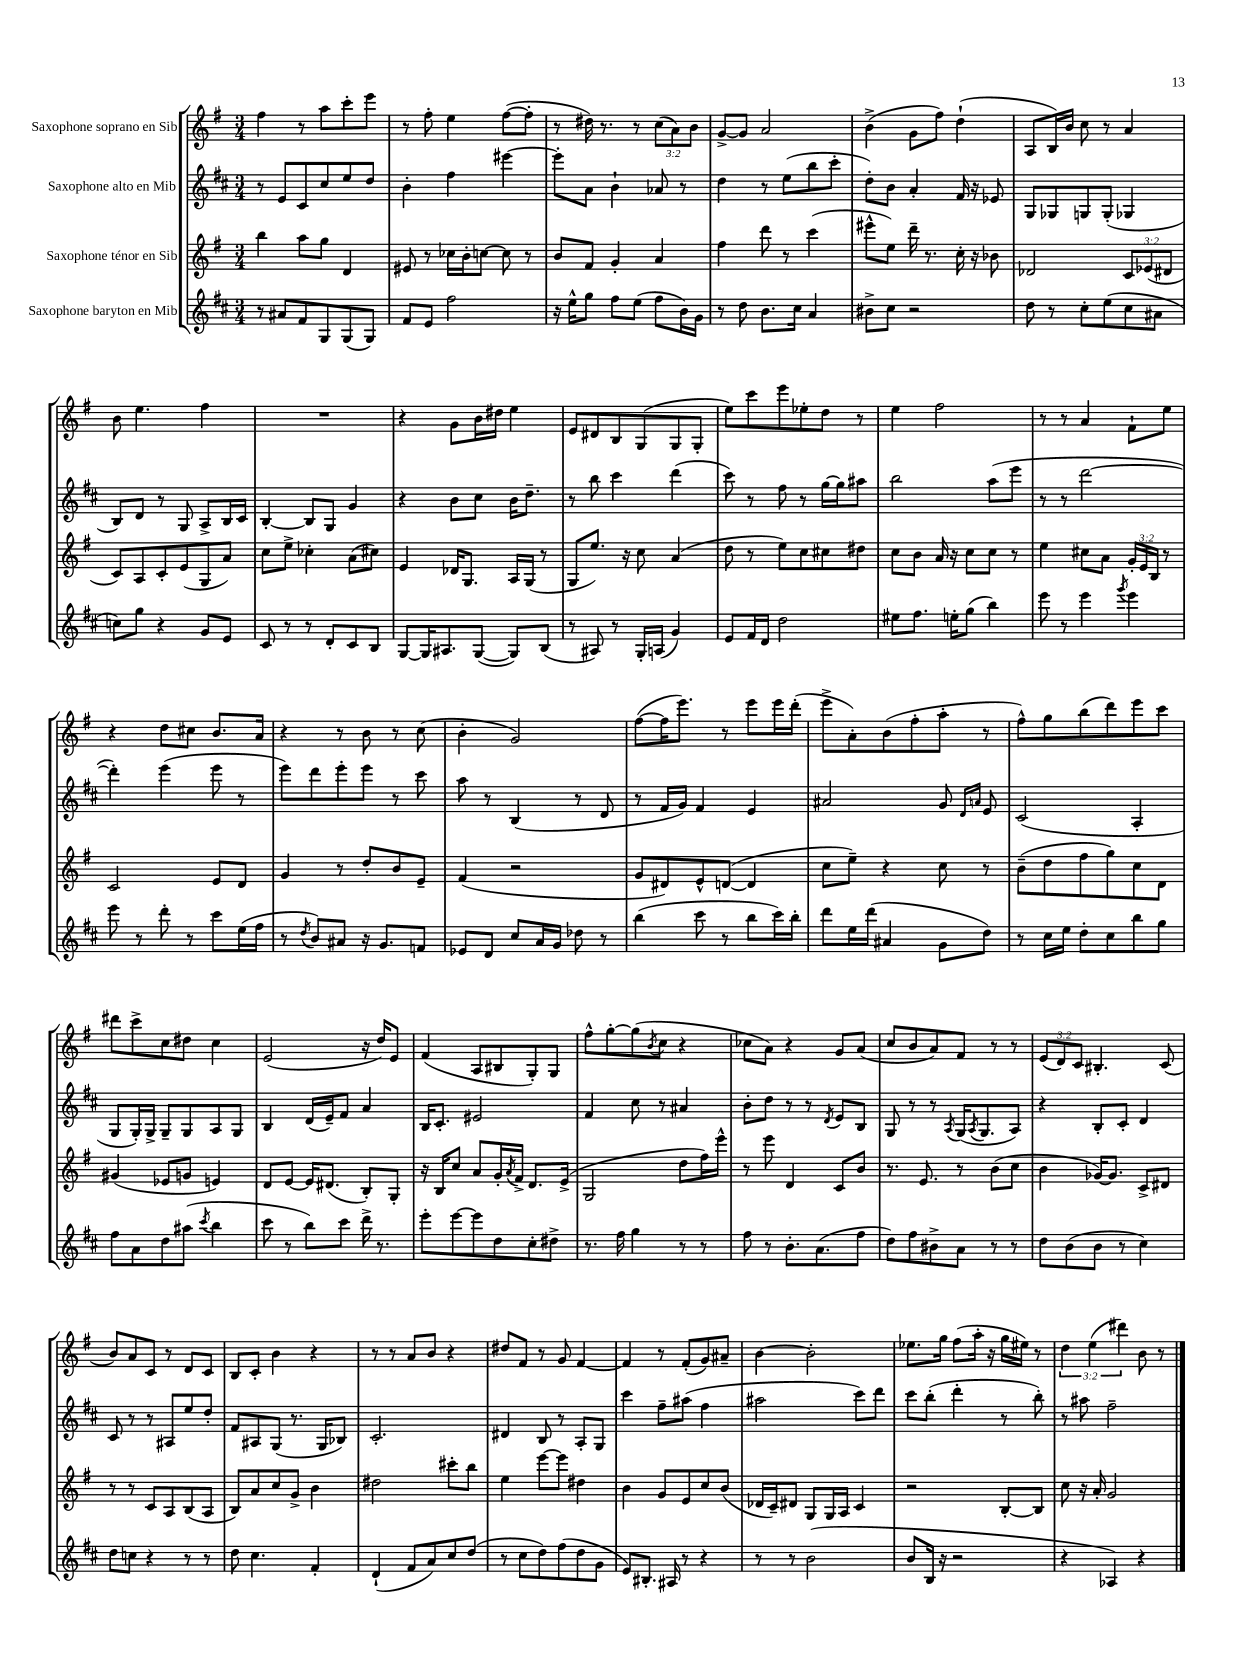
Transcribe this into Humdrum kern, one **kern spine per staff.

**kern	**kern	**kern	**kern
*part4	*part3	*part2	*part1
*staff4	*staff3	*staff2	*staff1
*I"Saxophone baryton en Mib	*I"Saxophone ténor en Sib	*I"Saxophone alto en Mib	*I"Saxophone soprano en Sib
*clefG2	*clefG2	*clefG2	*clefG2
*k[f#c#]	*k[f#]	*k[f#c#]	*k[f#]
*M3/4	*M3/4	*M3/4	*M3/4
=1	=1	=1	=1
8r	4bb\	8r	4ff#\
8a#X/L	.	8e/L	.
8f#/	8aa\L	8c#/	8r
8G/	8gg\J	8cc#/	8aa\L
(8G/	4d/	8ee/	8ccc'\
8G/J)	.	8dd/J	8eee\J
=2	=2	=2	=2
8f#/L	8e#X/	4b'\	8r
8e/J	8r	.	8ff#'\
2ff#\	16cc-X\LL	4ff#\	4ee\
.	16b'\J	.	.
.	[8ccn\J	.	.
.	8cc\]	[4eee#X\	([8ff#\L
.	8r	.	8ff#'\J]
=3	=3	=3	=3
16r	8b/L	8eee#'\L]	8r
16ee^^\KL	.	.	.
8gg\J	8f#/J	8a\J	16dd#X\)
.	.	.	8.r
8ff#\L	4g'/	4b`\	.
(8ee\J	.	.	8r
8ff#\L	4a/	8a-X/	(12cc\L
.	.	.	12a\)
16b\L)	.	8r	.
.	.	.	12b\J
16g\JJ	.	.	.
=4	=4	=4	=4
8r	4ff#\	4dd\	[8g^/L
8dd\	.	.	8g/J]
8.b\L	8ddd\	8r	2a/
.	8r	(8ee\L	.
16cc#\Jk	.	.	.
4a/	(4ccc\	8bb\	.
.	.	8ccc#'\J	.
=5	=5	=5	=5
8b#X^\L	8eee#X^^\L	8dd'\L)	(4b^\
8cc#\J	8ee\J)	8b\J	.
2r	16ddd~\	4a'/	8g\L
.	8.r	.	.
.	.	.	8ff#\J)
.	16cc'\	16f#/	(4dd`\
.	16r	16r	.
.	8b-X\	8e-X/	.
=6	=6	=6	=6
8dd\	2d-X/	8G/L	8A/L
8r	.	8G-X/	16B/L)
.	.	.	16b/JJ
8cc#'\L	.	8Gn/	8cc\
(8ee\	.	(8G'/J	8r
8cc#\	12c/L	4G-X/	4a/
.	(12e-X/	.	.
8a#X\J	.	.	.
.	12d#X/J	.	.
!!LO:LB:g=z
=7	=7	=7	=7
8ccn\L)	8c/L)	8B/L)	8b\
8gg\J	8A/	8d/J	4.ee\
4r	8c'/	8r	.
.	(8e/	8G/	.
8g/L	8G/	8A^/L	4ff#\
8e/J	8a/J)	16B/L	.
.	.	16c#/JJ	.
=8	=8	=8	=8
8c#/	8cc\L	[4B'/	2.r
8r	8ee^\J	.	.
8r	4cc-X'\	8B/L]	.
8d'/L	.	8G/J	.
8c#/	(8a\L	4g/	.
8B/J	8cc#X\J)	.	.
=9	=9	=9	=9
[8G/L	4e/	4r	4r
16G/K]	.	.	.
8.A#X/	.	.	.
.	16d-X/KL	8b\L	8g\L
.	8.G/J	.	.
([8G/J	.	8cc#\J	16b\L
.	.	.	16dd#X\JJ
8G/L])	16A/LL	16b\KL	4ee\
.	(16G/JJ	8.dd~\J	.
(8B/J	8r	.	.
=10	=10	=10	=10
8r	8G/L	8r	8e/L
8A#X/)	8.ee/J)	8bb\	8d#X/
8r	.	4ccc#\	8B/
.	16r	.	.
16G'/LL	8cc\	.	(8G/
(16An/JJ	.	.	.
4g/)	(4a/	(4ddd\	8G/
.	.	.	8G'/J
=11	=11	=11	=11
8e/L	8dd\	8ccc#\)	8ee\L)
16f#/L	8r	8r	8ccc\
16d/JJ	.	.	.
2dd\	8ee\L)	8ff#\	8eee\
.	8cc\	8r	8ee-X'\
.	8cc#X\	[16gg\LL	8dd\J
.	.	16gg\J]	.
.	8dd#X\J	8aa#X\J	8r
=12	=12	=12	=12
8ee#X\L	8cc\L	2bb\	4ee\
8.ff#\J	8b\J	.	.
.	16a/	.	2ff#\
16een'\KL	16r	.	.
(8gg\J	8cc\L	.	.
4bb\)	8cc\J	(8aa\L	.
.	8r	8eee\J	.
=13	=13	=13	=13
8eee\	4ee\	8r	8r
8r	.	8r	8r
4eee\	8cc#X\L	[2ddd\	4a/
.	8a\J	.	.
8qggg/	.	.	.
4eee\	24g'/LL	.	8f#`\L
.	24e/	.	.
.	24B/JJ	.	.
.	8r	.	8ee\J
!!LO:LB:g=z
=14	=14	=14	=14
8eee\	2c/	4ddd'\])	4r
8r	.	.	.
8ddd'\	.	(4eee\	8dd\L
8r	.	.	8cc#X\J
8ccc#\L	8e/L	8eee\	8.b/L
(16ee\L	8d/J	8r	.
16ff#\JJ	.	.	16a/Jk
=15	=15	=15	=15
8r	4g/	8eee\L)	4r
8qdd/	.	.	.
8b/L)	.	8ddd\	.
8a#X/J	8r	8eee'\	8r
16r	8dd'/L	8eee\J	8b\
8.g/L	.	.	.
.	8b/	8r	8r
8fn/J	8e~/J	8ccc#\	(8cc\
=16	=16	=16	=16
8e-X/L	(4f#/	8aa\	4b'\
8d/J	.	8r	.
8cc#/L	2r	(4B/	2g/)
16a/L	.	.	.
16g/JJ	.	.	.
8dd-X\	.	8r	.
8r	.	8d/	.
=17	=17	=17	=17
(4bb\	8g/L	8r	([8ff#\L
.	8d#X/)	16f#/LL	16ff#\K]
.	.	16g/JJ)	8.eee\J)
8ccc#\	8e^^/	4f#/	.
8r	([8dn/J	.	8r
8bb\L	4d/]	4e/	8eee\L
16ccc#\L)	.	.	16eee\L
16bb'\JJ	.	.	(16ddd'\JJ
=18	=18	=18	=18
8ddd\L	8cc\L	2a#X/	8eee^\L
16ee\L	8ee~\J)	.	8a'\)
(16ddd\JJ	.	.	.
4a#X/	4r	.	(8b\
.	.	.	8ff#'\
8g\L	8cc\	8g/	8aa'\J
.	.	16qqd/LL	.
.	.	16qqan/JJ	.
8dd\J)	8r	8e/	8r
=19	=19	=19	=19
8r	(8b~\L	(2c#/	8ff#^^\L)
16cc#\LL	8dd\	.	8gg\
16ee\JJ	.	.	.
8dd'\L	8ff#\	.	(8bb\
8cc#\	8gg\)	.	8ddd\)
8bb\	8cc\	4A'/	8eee\
8gg\J	8d\J	.	8ccc\J
!!LO:LB:g=z
=20	=20	=20	=20
8ff#\L	(4g#X/	8G/L	8ddd#X\L
8a\	.	16G'/L)	8ccc^\
.	.	16G^/JJ	.
8dd\	8e-X/L	8G~/L	8cc\
(8aa#X\J	8gn/J	8G/	8dd#X\J
8qccc#/	.	.	.
4bb\	4en/)	8A/	4cc\
.	.	8G/J	.
=21	=21	=21	=21
8ccc#\	8d/L	4B/	(2e/
8r	[8e/J	.	.
8bb\L)	16e/KL]	(16d/LL	.
.	(8.d#X/J	16e~/J)	.
8ccc#\J	.	8f#/J	.
16ddd^\	8B'/L)	4a/	16r
8.r	.	.	16dd/KL)
.	8G'/J	.	8e/J
=22	=22	=22	=22
8eee'\L	16r	16B/KL	(4f#/
.	16B/KL	8.c#'/J	.
[8eee\	8cc/J	.	.
8eee\]	8a/L	2e#X/	8A/L
8dd\	16g'/L	.	8B#X/
.	8qa/	.	.
.	16f#^/JJ	.	.
8cc#'\	8.d/L	.	8G'/)
8dd#X^\J	.	.	8G/J
.	(16e^/Jk	.	.
=23	=23	=23	=23
8.r	2G/	4f#/	8ff#^^\L
.	.	.	[8gg'\
16ff#\	.	.	.
4gg\	.	8cc#\	(8gg\]
.	.	.	8qb/
.	.	8r	8cc\J
8r	8dd\L	4a#X/	4r
8r	16ff#\L)	.	.
.	16eee^^\JJ	.	.
=24	=24	=24	=24
8ff#\	8r	8b'\L	8cc-X\L
8r	8eee\	8dd\J	8a\J)
8.b'\L	4d/	8r	4r
.	.	8r	.
(8.a\	.	.	.
.	.	8qd/	.
.	8c/L	8e/L	8g/L
8ff#\J	8b/J	8B/J	(8a/J
=25	=25	=25	=25
8dd\L)	8.r	8G/	8cc/L
8ff#\	.	8r	8b/
.	8.e/	.	.
8b#X^\	.	8r	8a/)
.	.	8qA/	.
8a\J	8r	(16G/KL	8f#/J
.	.	8qA/	.
.	.	8.G/	.
8r	(8b\L	.	8r
8r	8cc\J	8A/J)	8r
=26	=26	=26	=26
8dd\L	4b\	4r	(12e/L
.	.	.	12d/)
(8b\	.	.	.
.	.	.	12c/J
8b\J	[16g-X/KL)	8B'/L	4.B#X'/
.	8.g-/J]	.	.
8r	.	8c#'/J	.
4cc#\)	8c^/L	4d/	.
.	8d#X/J	.	(8c/
!!LO:LB:g=z
=27	=27	=27	=27
8dd\L	8r	8c#/	8b/L)
8ccn\J	8r	8r	8a/
4r	8c/L	8r	8c/J
.	8A/	8A#X/L	8r
8r	(8B/	8ee/	8d/L
8r	8A/J	8dd'/J	8c/J
=28	=28	=28	=28
8dd\	8B/L)	8f#/L	8B/L
4.cc#\	8a/	8A#X/	8c'/J
.	8cc/	(8G/J	4b\
.	8g^/J	8.r	.
4f#'/	4b\	.	4r
.	.	16G/KL	.
.	.	8B-X/J)	.
=29	=29	=29	=29
(4d`/	2dd#X\	2.c#'/	8r
.	.	.	8r
8f#/L	.	.	8a/L
8a/)	.	.	8b/J
8cc#/	8ccc#X'\L	.	4r
(8dd/J	8bb\J	.	.
=30	=30	=30	=30
8r	4ee\	4d#X/	8dd#X/L
8cc#\L	.	.	8f#/J
8dd\)	[8eee\L	8B/	8r
(8ff#\	8eee\J]	8r	8g/
8dd\	4dd#X\	8A'/L	[4f#/
8g\J	.	8G/J	.
=31	=31	=31	=31
8e/L)	4b\	4ccc#\	4f#/]
8.B#X'/J	.	.	.
.	8g/L	8ff#~\L	8r
16A#X/	.	.	.
8r	8e/	(8aa#X\J	(8f#'/L
4r	8cc/	4ff#\	8g/)
.	(8b/J	.	8a#X~/J
=32	=32	=32	=32
8r	16d-X/LL	2aa#X\	[4b\
.	16c~/J)	.	.
8r	8d#X/J	.	.
(2b\	8G/L	.	2b'\]
.	16G/L	.	.
.	16A/JJ	.	.
.	4c/	8ccc#\L)	.
.	.	8ddd\J	.
=33	=33	=33	=33
8b/L	2r	8ccc#\L	8.ee-X\L
16B/Jk	.	(8bb'\J	.
16r	.	.	16gg\Jk
2r	.	4ddd'\	(8ff#\L
.	.	.	16aa'\Jk
.	.	.	16r
.	[8B'/L	8r	16gg\LL
.	.	.	16ee#X\JJ)
.	8B/J]	8bb'\)	8r
=34	=34	=34	=34
4r	8cc\	8r	6dd\
.	16r	8aa#X\	.
.	.	.	(6ee\
.	16a'/	.	.
4A-X/)	2g/	2ff#~\	.
.	.	.	6ddd#X\)
4r	.	.	8b\
.	.	.	8r
==	==	==	==
*-	*-	*-	*-
